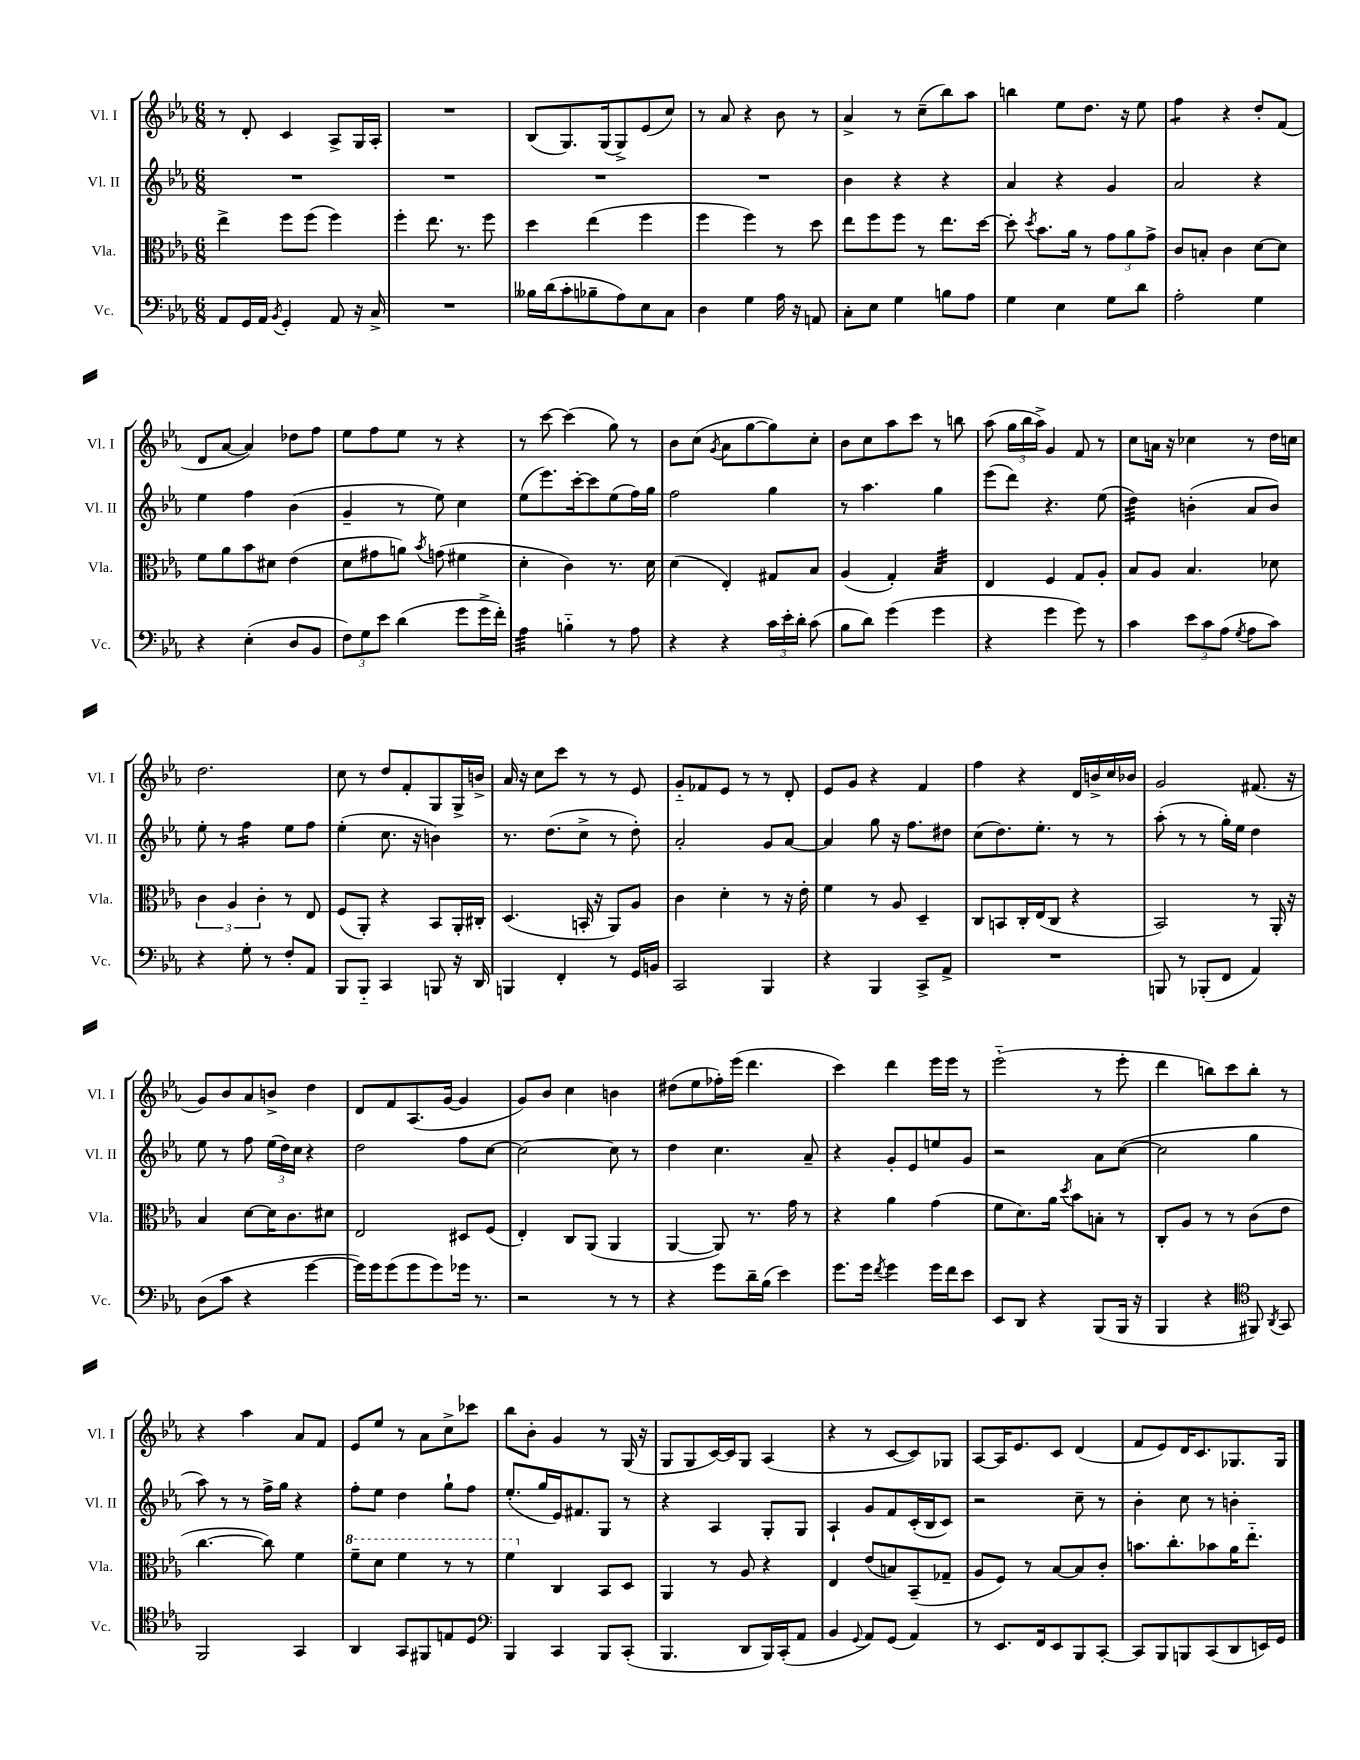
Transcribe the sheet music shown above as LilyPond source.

<<
\new StaffGroup <<
\new Staff = "s0" \with { instrumentName = "Vl. I" shortInstrumentName = "Vl. I" } {
    \clef treble \key ees \major \numericTimeSignature \time 6/8
    \autoBeamOff r8 d'8-. c'4 aes8[-> g16 aes16]-. |
    R2. |
    bes8[( g8.) g16( g8->) ees'8( c''8]) |
    r8 aes'8 r4 bes'8 r8 |
    aes'4-> r8 c''8[--( bes''8) aes''8] |
    b''4 ees''8[ d''8.] r16 ees''8 |
    f''4:8 r4 d''8[-. f'8]( |
    d'8[ aes'8]~ aes'4) des''8[ f''8] |
    ees''8[ f''8 ees''8] r8 r4 |
    r8 c'''8~ c'''4( g''8) r8 |
    bes'8[ c''8]( \acciaccatura { g'8 } aes'8[ g''8~ g''8) c''8]-. |
    bes'8[ c''8 aes''8 c'''8] r8 b''8 |
    aes''8( \tuplet 3/2 { g''16[ bes''16 aes''16]->) } g'4 f'8 r8 |
    c''8[ a'16] r16 ces''4 r8 d''16[ c''16] |
    d''2. |
    c''8 r8 d''8[ f'8-. g8 g16-> b'16]-> |
    aes'16 r16 c''8[ c'''8] r8 r8 ees'8 |
    g'8[-_ fes'8 ees'8] r8 r8 d'8-. |
    ees'8[ g'8] r4 f'4 |
    f''4 r4 d'16[ b'16-> c''16 bes'16] |
    g'2 fis'8.( r16 |
    g'8[) bes'8 aes'8 b'8]-> d''4 |
    d'8[ f'8 aes8.( g'16]~ g'4 |
    g'8[) bes'8] c''4 b'4 |
    dis''8[( ees''8 fes''16-.) ees'''16]( d'''4. |
    c'''4) d'''4 ees'''16[ ees'''16] r8 |
    ees'''2-_( r8 ees'''8-. |
    d'''4 b''8[) c'''8 b''8]-. r8 |
    r4 aes''4 aes'8[ f'8] |
    ees'8[ ees''8] r8 aes'8[ c''8-> ces'''8] |
    bes''8[ bes'8]-. g'4 r8 g16( r16 |
    g8[ g8 c'16~) c'16 g8] aes4( |
    r4 r8 c'8[~ c'8) ges8] |
    aes8[~ aes16 ees'8. c'8] d'4( |
    f'8[ ees'8) d'16 c'8. ges8. ges16] \bar "|." |
}
\new Staff = "s1" \with { instrumentName = "Vl. II" shortInstrumentName = "Vl. II" } {
    \clef treble \key ees \major \numericTimeSignature \time 6/8
    \autoBeamOff R2. |
    R2. |
    R2. |
    R2. |
    bes'4 r4 r4 |
    aes'4 r4 g'4 |
    aes'2 r4 |
    ees''4 f''4 bes'4( |
    g'4-- r8 ees''8) c''4 |
    ees''8[( ees'''8.) c'''16~-. c'''8 ees''8( f''16) g''16] |
    f''2 g''4 |
    r8 aes''4. g''4 |
    ees'''8[( d'''8]) r4. ees''8( |
    d''4:32) b'4-.( aes'8[ b'8]) |
    ees''8-. r8 f''4:16 ees''8[ f''8] |
    ees''4-.( c''8. r16 b'4) |
    r8. d''8.[( c''8]-> r8 d''8-.) |
    aes'2-. g'8[ aes'8]~ |
    aes'4 g''8 r16 f''8.[ dis''8] |
    c''8[( d''8.) ees''8.]-. r8 r8 |
    aes''8-.( r8 r8 g''16[-.) ees''16] d''4 |
    ees''8 r8 f''8 \tuplet 3/2 { ees''16[( d''16) c''16] } r4 |
    d''2 f''8[ c''8]~ |
    c''2~ c''8 r8 |
    d''4 c''4. aes'8-- |
    r4 g'8[-. ees'8 e''8 g'8] |
    r2 aes'8[ c''8]~( |
    c''2 g''4 |
    aes''8) r8 r8 f''16[-> g''16] r4 |
    f''8[-. ees''8] d''4 g''8[-! f''8] |
    ees''8.[-.( g''16 ees'16) fis'8. g8] r8 |
    r4 aes4 g8[-. g8] |
    aes4-! g'8[ f'8 c'16-.( bes16 c'8]) |
    r2 c''8-- r8 |
    bes'4-. c''8 r8 b'4-. \bar "|." |
}
\new Staff = "s2" \with { instrumentName = "Vla." shortInstrumentName = "Vla." } {
    \clef alto \key ees \major \numericTimeSignature \time 6/8
    \autoBeamOff ees''4-> f''8[ f''8]( f''4) |
    f''4-. ees''8. r8. f''8 |
    d''4 ees''4( f''4 |
    f''4 f''4) r8 d''8 |
    ees''8[ f''8 f''8] r8 ees''8.[ d''16]~ |
    d''8-. \acciaccatura { d''8 } bes'8.[ aes'16] r8 \tuplet 3/2 { g'8[ aes'8 g'8]-> } |
    c'8[ b8]-. c'4 d'8[~ d'8] |
    f'8[ aes'8 bes'8 dis'8] ees'4( |
    d'8[ gis'8 a'8]) \acciaccatura { bes'8 } g'8( fis'4 |
    d'4-. c'4) r8. d'16 |
    d'4( ees4-.) gis8[ bes8] |
    aes4( g4-.) bes4:32 |
    ees4 f4 g8[ aes8]-. |
    bes8[ aes8] bes4. des'8 |
    \tuplet 3/2 { c'4 aes4 c'4-. } r8 ees8 |
    f8[( aes,8]-.) r4 bes,8[ aes,16-. cis16]-. |
    d4.( b,16-. r16 aes,8[) aes8] |
    c'4 d'4-. r8 r16 ees'16-. |
    f'4 r8 aes8 d4-- |
    c8[ b,8 c16-. ees16( c8] r4 |
    bes,2) r8 aes,16-. r16 |
    bes4 d'8[~ d'16 c'8. dis'8] |
    ees2 dis8[ f8]( |
    ees4-.) c8[ aes,8]( aes,4 |
    aes,4~ aes,8) r8. g'16 r8 |
    r4 aes'4 g'4( |
    f'8[ d'8.) aes'16] \acciaccatura { d''8 } bes'8[ b8]-. r8 |
    c8[-. aes8] r8 r8 c'8[( ees'8] |
    c''4.~ c''8) f'4 |
    \ottava #1 f''8[-- d''8] f''4 r8 r8 |
    f''4 \ottava #0 c4 bes,8[ d8] |
    aes,4 r8 aes8 r4 |
    ees4 ees'8[( b8) bes,8--( ges8]-- |
    aes8[ f8]) r8 bes8[~ bes8 c'8]-. |
    b'8.[ c''8.-. bes'8 aes'16 ees''8.]-_ \bar "|." |
}
\new Staff = "s3" \with { instrumentName = "Vc." shortInstrumentName = "Vc." } {
    \clef bass \key ees \major \numericTimeSignature \time 6/8
    \autoBeamOff aes,8[ g,16 aes,16] \acciaccatura { bes,8 } g,4-. aes,8 r16 c16-> |
    R2. |
    beses16[ d'16( c'8-. bes8-- aes8) ees8 c8] |
    d4 g4 aes16 r16 a,8 |
    c8[-. ees8] g4 b8[ aes8] |
    g4 ees4 g8[ d'8] |
    aes2-. g4 |
    r4 ees4-.( d8[ bes,8] |
    \tuplet 3/2 { f8[) g8 ees'8] } d'4( g'8[ g'16-> f'16]-.) |
    aes4:32 b4-_ r8 aes8 |
    r4 r4 \tuplet 3/2 { c'16[ ees'16-. d'16]-. } c'8( |
    bes8[ d'8]) g'4( g'4 |
    r4 g'4 g'8) r8 |
    c'4 \tuplet 3/2 { ees'8[ c'8 aes8]( } \acciaccatura { g8 } aes8[ c'8]) |
    r4 g8-. r8 f8[-. aes,8] |
    bes,,8[ bes,,8]-_ c,4 b,,8 r16 d,16 |
    b,,4 f,4-. r8 g,16[ b,16] |
    c,2 bes,,4 |
    r4 bes,,4 c,8[-> aes,8]-> |
    R2. |
    b,,8 r8 bes,,8[-.( f,8] aes,4) |
    d8[( c'8] r4 g'4~ |
    g'16[) g'16 g'8( g'8 g'8) ges'16] r8. |
    r2 r8 r8 |
    r4 g'8[ d'16-- bes16]( ees'4) |
    g'8.[ g'16] \acciaccatura { f'8 } g'4 g'16[ f'16 ees'8] |
    ees,8[ d,8] r4 bes,,8[( bes,,16] r16 |
    bes,,4 r4 \clef tenor fis,8) \acciaccatura { aes,8 } g,8 |
    f,2 g,4 |
    aes,4 g,8[ fis,8 e8 d8] |
    \clef bass bes,,4 c,4 bes,,8[ c,8]-.( |
    bes,,4. d,8[ bes,,16) c,16-.( aes,8] |
    bes,4 \appoggiatura { g,8 } aes,8[) g,8]( aes,4) |
    r8 ees,8.[ f,16 ees,8 bes,,8 c,8]~-. |
    c,8[ bes,,8 b,,8 c,8( d,8 e,16) g,16] \bar "|." |
}
>>
>>
\layout { \context { \Score \remove "Bar_number_engraver" } }
